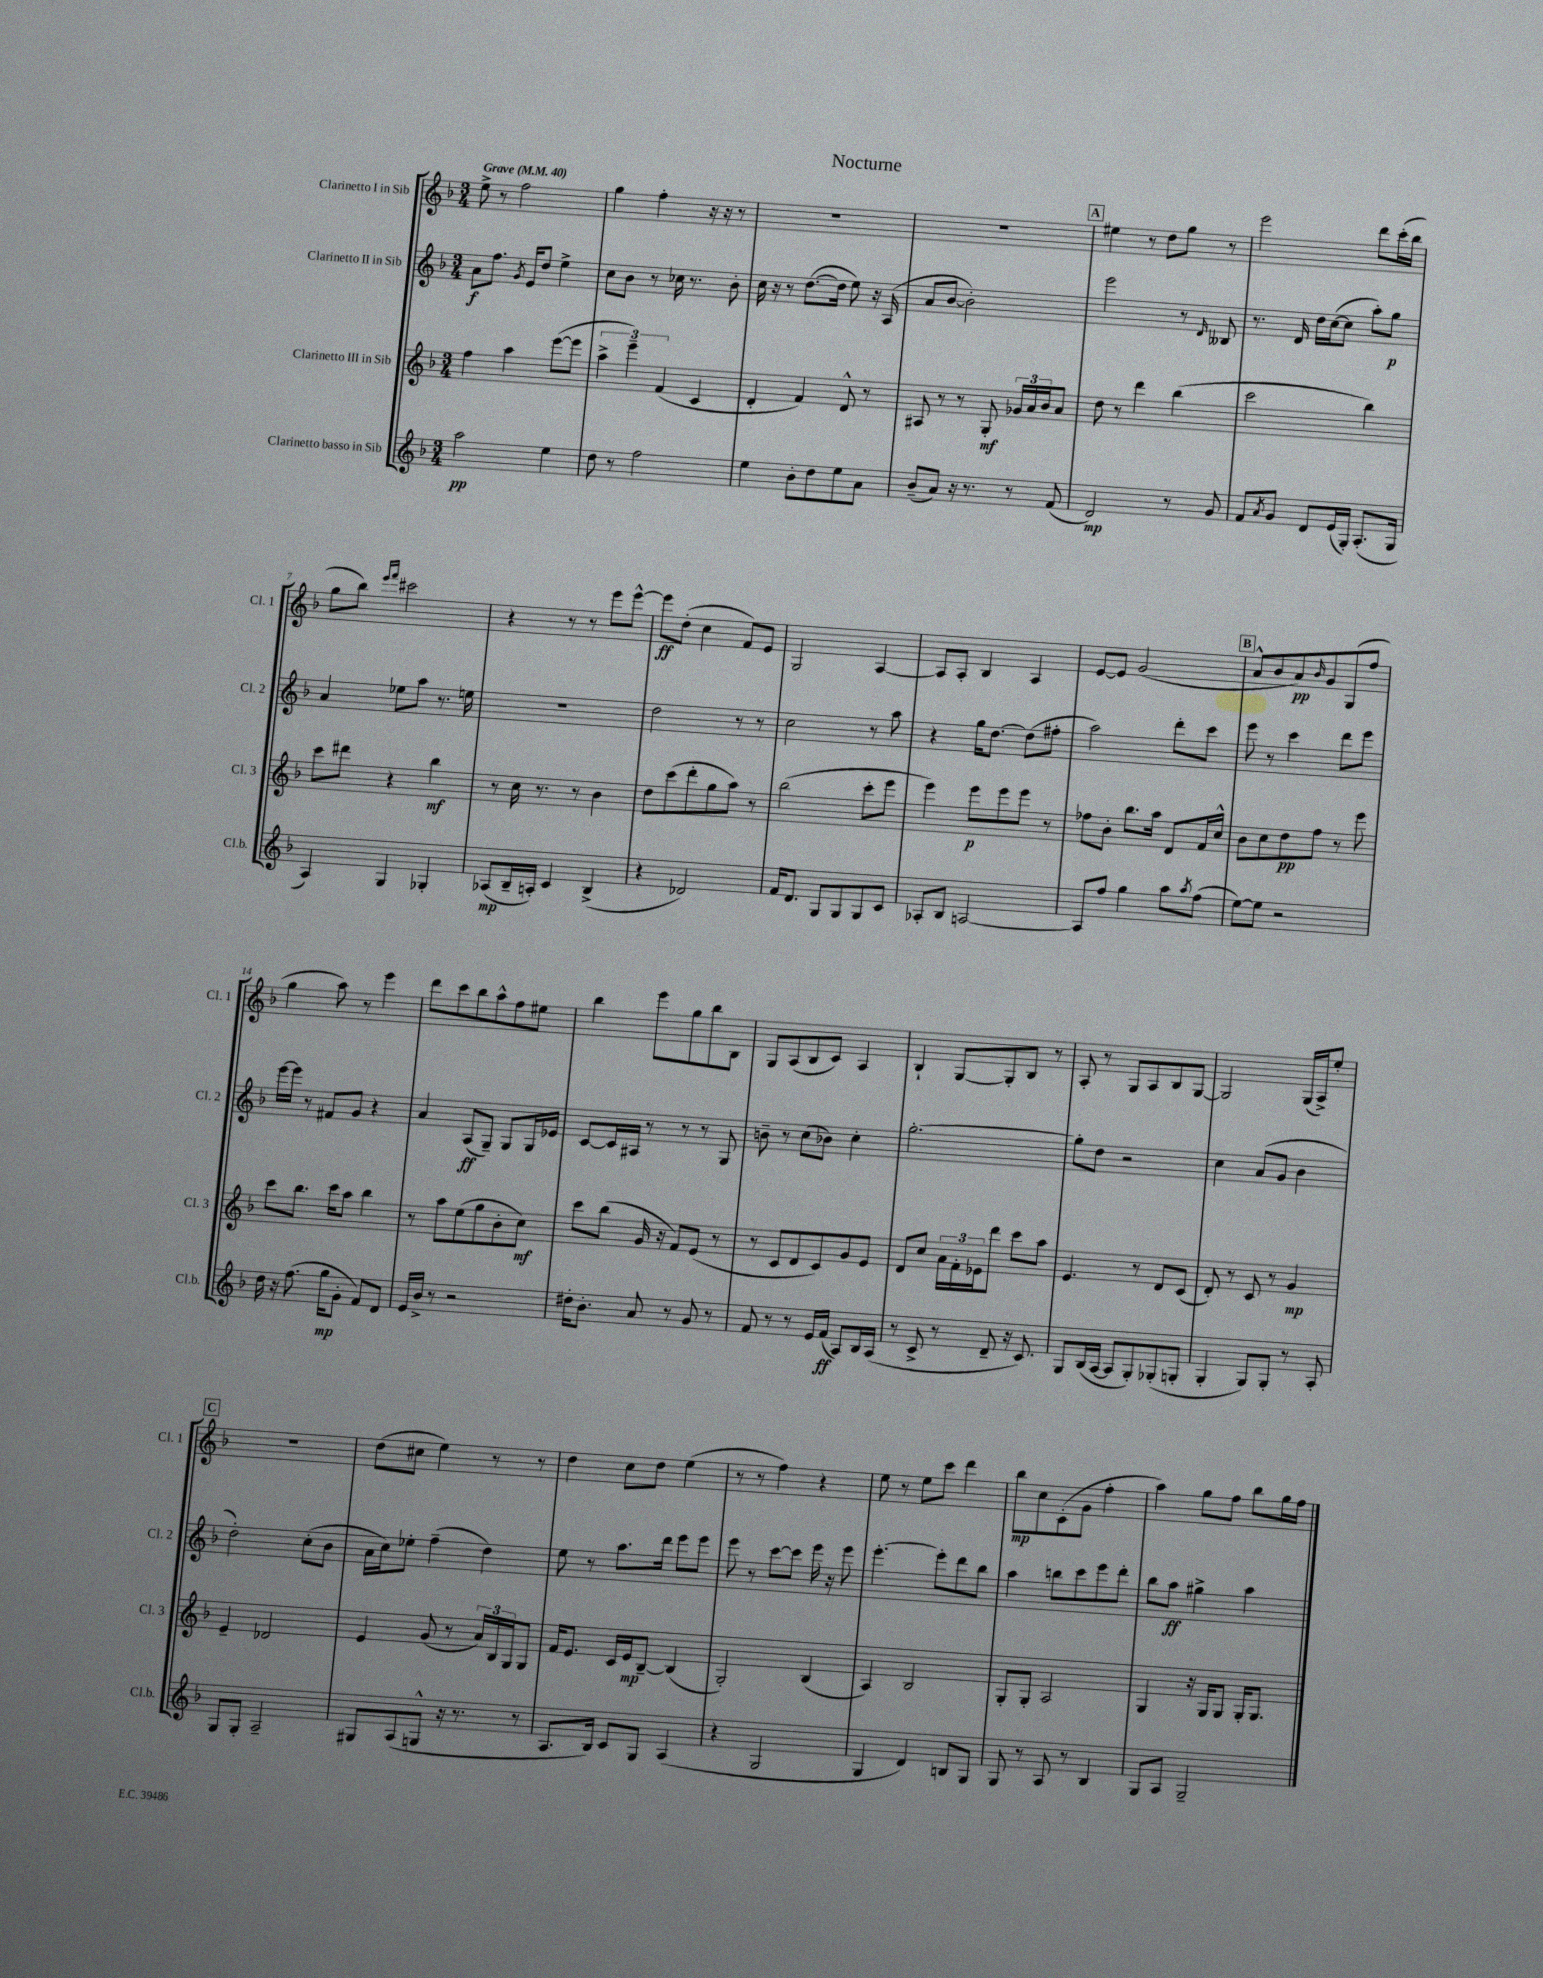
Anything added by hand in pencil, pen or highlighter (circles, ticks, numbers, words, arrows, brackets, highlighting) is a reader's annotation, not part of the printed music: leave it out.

**kern	**dynam	**kern	**dynam	**kern	**dynam	**kern	**dynam
*part4	*part4	*part3	*part3	*part2	*part2	*part1	*part1
*staff4	*staff4	*staff3	*staff3	*staff2	*staff2	*staff1	*staff1
*I"Clarinetto basso in Sib	*	*I"Clarinetto III in Sib	*	*I"Clarinetto II in Sib	*	*I"Clarinetto I in Sib	*
*I'Cl.b.	*	*I'Cl. 3	*	*I'Cl. 2	*	*I'Cl. 1	*
*clefG2	*	*clefG2	*	*clefG2	*	*clefG2	*
*k[b-]	*	*k[b-]	*	*k[b-]	*	*k[b-]	*
*M3/4	*	*M3/4	*	*M3/4	*	*M3/4	*
*MM40	*	*MM40	*	*MM40	*	*MM40	*
=1	=1	=1	=1	=1	=1	=1	=1
!	!	!	!	!	!	!LO:TX:a:B:t=Grave	!
2aa\	pp	4ff\	.	8a\L	f	8ee^\	.
.	.	.	.	8.ff\J	.	8r	.
.	.	4aa\	.	.	.	2ff\	.
.	.	.	.	8qg/	.	.	.
.	.	.	.	16e/KL	.	.	.
.	.	.	.	8dd/J	.	.	.
4ee\	.	([8eee\L	.	4ee^\	.	.	.
.	.	8eee\J]	.	.	.	.	.
=2	=2	=2	=2	=2	=2	=2	=2
8dd\	.	6aa^\	.	8cc\L	.	4gg\	.
8r	.	.	.	8b-\J	.	.	.
.	.	6eee~\)	.	.	.	.	.
2ff\	.	.	.	8r	.	4ff'\	.
.	.	(6f/	.	.	.	.	.
.	.	.	.	16cc-X\	.	.	.
.	.	.	.	8.r	.	.	.
.	.	4c/	.	.	.	16r	.
.	.	.	.	.	.	16r	.
.	.	.	.	8b-'\	.	8r	.
=3	=3	=3	=3	=3	=3	=3	=3
4ee\	.	4d'/	.	16cc\	.	2.r	.
.	.	.	.	16r	.	.	.
.	.	.	.	8r	.	.	.
8b-'\L	.	4f/)	.	([8.dd\L	.	.	.
8dd\	.	.	.	.	.	.	.
.	.	.	.	16dd\Jk]	.	.	.
8ee\	.	8d^^/	.	8ee\)	.	.	.
8a\J	.	8r	.	16r	.	.	.
.	.	.	.	(16A/	.	.	.
=4	=4	=4	=4	=4	=4	=4	=4
(8b-~/L	.	8A#X/	.	8a/L	.	2.r	.
8a/J)	.	8r	.	[8b-/J	.	.	.
16r	.	8r	.	2b-'\])	.	.	.
8.r	.	.	.	.	.	.	.
.	.	8G'/	mf	.	.	.	.
8r	.	24g-X/LL	.	.	.	.	.
.	.	24a/	.	.	.	.	.
.	.	24b-/J	.	.	.	.	.
(8f/	.	8a/J	.	.	.	.	.
!!LO:REH:place=s1:t=A
=5	=5	=5	=5	=5	=5	=5	=5
2d/)	mp	8dd\	.	2eee\	.	4ee#X\	.
.	.	8r	.	.	.	.	.
.	.	4ddd\	.	.	.	8r	.
.	.	.	.	.	.	8dd\L	.
8r	.	(4bb-\	.	8r	.	8gg\J	.
.	.	.	.	16qqd/	.	.	.
8g/	.	.	.	8B--X/	.	8r	.
=6	=6	=6	=6	=6	=6	=6	=6
8f/L	.	2ccc\	.	8.r	.	2eee\	.
8qa/	.	.	.	.	.	.	.
8g/J	.	.	.	.	.	.	.
.	.	.	.	16d/	.	.	.
8d/L	.	.	.	16dd\LL	.	.	.
.	.	.	.	([16cc\J	.	.	.
(16e/L	.	.	.	8cc\J]	.	.	.
16G'/JJ)	.	.	.	.	.	.	.
(8.A'/L	.	4bb-\)	.	8aa'\L)	.	8ddd\L	.
.	.	.	.	8gg\J	p	(16ccc'\L	.
16G/Jk	.	.	.	.	.	16bb-\JJ	.
!!LO:LB:g=z
=7	=7	=7	=7	=7	=7	=7	=7
4A/)	.	8ccc\L	.	4a/	.	8gg\L	.
.	.	8ddd#X\J	.	.	.	8bb-\J)	.
.	.	.	.	.	.	16qqeee/LL	.
.	.	.	.	.	.	16qqfff/JJ	.
4G/	.	4r	.	8ee-X\L	.	2ccc#X\	.
.	.	.	.	8aa\J	.	.	.
4G-X'/	.	4bb-\	mf	8.r	.	.	.
.	.	.	.	16een\	.	.	.
=8	=8	=8	=8	=8	=8	=8	=8
(8A-X/L	mp	8r	.	2.r	.	4r	.
16B-~/L	.	16cc\	.	.	.	.	.
16An'/JJ)	.	8.r	.	.	.	.	.
4c/	.	.	.	.	.	8r	.
.	.	8r	.	.	.	8r	.
(4B-^/	.	4b-\	.	.	.	8eee\L	.
.	.	.	.	.	.	[8eee^^\J	.
=9	=9	=9	=9	=9	=9	=9	=9
4r	.	8dd\L	.	2dd\	.	8eee\L]	ff
.	.	(8ccc\	.	.	.	(8dd'\J	.
2d-X/)	.	8ddd'\	.	.	.	4cc\	.
.	.	8gg\	.	.	.	.	.
.	.	8aa\J)	.	8r	.	8f/L)	.
.	.	8r	.	8r	.	8e/J	.
=10	=10	=10	=10	=10	=10	=10	=10
16f/KL	.	(2bb-\	.	2cc\	.	2G/	.
8.d/J	.	.	.	.	.	.	.
8G/L	.	.	.	.	.	.	.
8G/	.	.	.	.	.	.	.
8G/	.	8ccc'\L	.	8r	.	[4A/	.
8c/J	.	8eee\J	.	8aa\	.	.	.
=11	=11	=11	=11	=11	=11	=11	=11
8A-X'/L	.	4eee\)	.	4r	.	8A/L]	.
8B-/J	.	.	.	.	.	8A'/J	.
[2An/	.	8eee\L	p	16gg\KL	.	4B-/	.
.	.	.	.	[8.dd\J	.	.	.
.	.	8eee\	.	.	.	.	.
.	.	8eee\J	.	(8dd\L]	.	4A/	.
.	.	8r	.	8ff#X'\J	.	.	.
=12	=12	=12	=12	=12	=12	=12	=12
8A/L]	.	8ff-X\L	.	2aa\)	.	[8e/L	.
8ff/J	.	8b-'\J	.	.	.	8e/J]	.
4gg\	.	8.bb-\L	.	.	.	(2g/	.
.	.	16aa\Jk	.	.	.	.	.
8aa\L	.	8d/L	.	8ddd'\L	.	.	.
8qaa/	.	.	.	.	.	.	.
(8ff\J	.	16f/L	.	8ccc\J	.	.	.
.	.	16cc^^/JJ	.	.	.	.	.
!!LO:REH:place=s1:t=B
=13	=13	=13	=13	=13	=13	=13	=13
[8ee\L)	.	8b-\L	.	8eee\	.	8a^^/L	.
8ee\J]	.	8cc\	.	8r	.	8b-/	.
2r	.	8dd\	pp	4ccc\	.	8a/)	pp
.	.	.	.	.	.	16qqb-/	.
.	.	8ff\J	.	.	.	8g/	.
.	.	8r	.	8ddd\L	.	(8G/	.
.	.	8eee\	.	8eee\J	.	8ff/J	.
!!LO:LB:g=z
=14	=14	=14	=14	=14	=14	=14	=14
16dd\	.	8ccc\L	.	[16eee\LL	.	4gg\	.
16r	.	.	.	16eee\JJ]	.	.	.
(8.ff\	.	8.bb-\J	.	8r	.	.	.
.	.	.	.	8f#X/L	.	8aa\)	.
16gg\KL	mp	16ccc\KL	.	.	.	.	.
8g'\J	.	8aa\J	.	8g/J	.	8r	.
8f/L)	.	4bb-\	.	4r	.	4eee\	.
8d/J	.	.	.	.	.	.	.
=15	=15	=15	=15	=15	=15	=15	=15
16e/LL	.	8r	.	4a/	.	8ddd\L	.
16b-^/JJ	.	.	.	.	.	.	.
8r	.	8aa\L	.	.	.	8ccc\	.
2r	.	(8ee\	.	(8A/L	ff	8bb-\	.
.	.	8gg\	.	8G~/J)	.	8aa^^\	.
.	.	8b-'\	.	8G/L	.	8ff\	.
.	.	8cc\J)	mf	16G/L	.	8ee#X\J	.
.	.	.	.	16e-X/JJ	.	.	.
=16	=16	=16	=16	=16	=16	=16	=16
16dd#X'\KL	.	8ccc\L	.	[8c/L	.	4bb-\	.
8.b-'\J	.	.	.	.	.	.	.
.	.	(8bb-\J	.	16c/L]	.	.	.
.	.	.	.	16A#X/JJ	.	.	.
8a/	.	16g/	.	8r	.	8eee\L	.
.	.	16r	.	.	.	.	.
8r	.	8f/L)	.	8r	.	8gg\	.
8g/	.	(8e/J	.	8r	.	8bb-\	.
8r	.	8r	.	8G/	.	8B-\J	.
=17	=17	=17	=17	=17	=17	=17	=17
8f/	.	8r	.	8bn~\	.	8G/L	.
8r	.	8c/L	.	8r	.	(8A/	.
8r	.	8d/	.	(8cc\L	.	8B-/	.
16e/LL	.	8c/)	.	8b-X\J)	.	8c/J)	.
(16f/JJ	ff	.	.	.	.	.	.
8A/L)	.	8g/	.	4cc'\	.	4A/	.
16B-/L	.	8e/J	.	.	.	.	.
(16A/JJ	.	.	.	.	.	.	.
=18	=18	=18	=18	=18	=18	=18	=18
8r	.	8d/L	.	[2.gg'\	.	4B-`/	.
8c^/	.	8cc/J	.	.	.	.	.
8r	.	24a\LL	.	.	.	[8G/L	.
.	.	24f'\	.	.	.	.	.
.	.	24e-X\J	.	.	.	.	.
8d~/	.	8ddd\J	.	.	.	8G'/]	.
16r	.	8ccc\L	.	.	.	8B-/J	.
8.c/)	.	.	.	.	.	.	.
.	.	8aa\J	.	.	.	8r	.
=19	=19	=19	=19	=19	=19	=19	=19
8G/L	.	4.e/	.	8gg'\L]	.	8A'/	.
(16B-/L	.	.	.	8dd\J	.	8r	.
[16A/JJ	.	.	.	.	.	.	.
8A/L]	.	.	.	2r	.	8G/L	.
8G'/)	.	8r	.	.	.	8A/	.
(8G-X'/	.	8d/L	.	.	.	8B-/	.
8Gn'/J	.	(8c/J	.	.	.	[8G/J	.
=20	=20	=20	=20	=20	=20	=20	=20
4G'/	.	8d'/)	.	4cc\	.	2G/]	.
.	.	8r	.	.	.	.	.
8G/L)	.	8c/	.	(8a/L	.	.	.
8G'/J	.	8r	.	8g/J	.	.	.
8r	.	4g/	mp	4b-\	.	(16G/LL	.
.	.	.	.	.	.	16A^/J)	.
8A'/	.	.	.	.	.	8ee'/J	.
!!LO:LB:g=z
!!LO:REH:place=s1:t=C
=21	=21	=21	=21	=21	=21	=21	=21
8G/L	.	4e~/	.	2dd'\)	.	2.r	.
8G'/J	.	.	.	.	.	.	.
2A~/	.	2d-X/	.	.	.	.	.
.	.	.	.	(8cc'\L	.	.	.
.	.	.	.	8b-\J	.	.	.
=22	=22	=22	=22	=22	=22	=22	=22
8G#X/L	.	4e/	.	16a\LL	.	(8dd\L	.
.	.	.	.	16cc\J)	.	.	.
(8A/	.	.	.	8ee-X'\J	.	8cc#X\J	.
8Gn^^/J	.	(8g/	.	(4ff~\	.	4ee\)	.
16r	.	8r	.	.	.	.	.
8.r	.	.	.	.	.	.	.
.	.	24a/LL)	.	4dd\)	.	8r	.
.	.	24B-/	.	.	.	.	.
.	.	24G/J	.	.	.	.	.
8r	.	8G/J	.	.	.	8r	.
=23	=23	=23	=23	=23	=23	=23	=23
8.A/L	.	16f/KL	.	8ee\	.	4dd\	.
.	.	8.e/J	.	.	.	.	.
.	.	.	.	8r	.	.	.
16B-/Jk)	.	.	.	.	.	.	.
8c/L	.	16c/LL	.	8.aa\L	.	8cc\L	.
.	.	16e/J	mp	.	.	.	.
8G/J	.	[8B-~/J	.	.	.	8dd\J	.
.	.	.	.	16ddd\Jk	.	.	.
(4A/	.	(4B-/]	.	8eee\L	.	(4ee\	.
.	.	.	.	8eee\J	.	.	.
=24	=24	=24	=24	=24	=24	=24	=24
4r	.	2G'/)	.	8eee\	.	8r	.
.	.	.	.	8r	.	8r	.
2G/	.	.	.	[8ccc\L	.	4ff\)	.
.	.	.	.	8ccc\J]	.	.	.
.	.	(4B-/	.	16eee\	.	4r	.
.	.	.	.	16r	.	.	.
.	.	.	.	8eee\	.	.	.
=25	=25	=25	=25	=25	=25	=25	=25
4G/	.	4A/)	.	[4.eee'\	.	8ee\	.
.	.	.	.	.	.	8r	.
4d/)	.	2B-/	.	.	.	8ee\L	.
.	.	.	.	8eee'\L]	.	8ccc\J	.
8Bn/L	.	.	.	8ddd\	.	4ddd\	.
8G/J	.	.	.	8bb-\J	.	.	.
=26	=26	=26	=26	=26	=26	=26	=26
8G/	.	8G'/L	.	4aa\	.	8bb-\L	mp
8r	.	8G'/J	.	.	.	8cc\	.
8A/	.	2A/	.	8bbn\L	.	(8c'\	.
8r	.	.	.	8ccc\	.	8g\J	.
4B-/	.	.	.	8eee\	.	4ff'\	.
.	.	.	.	8ddd'\J	.	.	.
=27	=27	=27	=27	=27	=27	=27	=27
8G/L	.	4G/	.	8bb-\L	.	4aa\)	.
8A/J	.	.	.	8aa\J	ff	.	.
2G~/	.	16r	.	4gg#X^\	.	8gg\L	.
.	.	16G/KL	.	.	.	.	.
.	.	8G/J	.	.	.	8ff\J	.
.	.	16G'/KL	.	4aa\	.	8bb-\L	.
.	.	8.G/J	.	.	.	.	.
.	.	.	.	.	.	16gg\L	.
.	.	.	.	.	.	16ff\JJ	.
==	==	==	==	==	==	==	==
*-	*-	*-	*-	*-	*-	*-	*-
